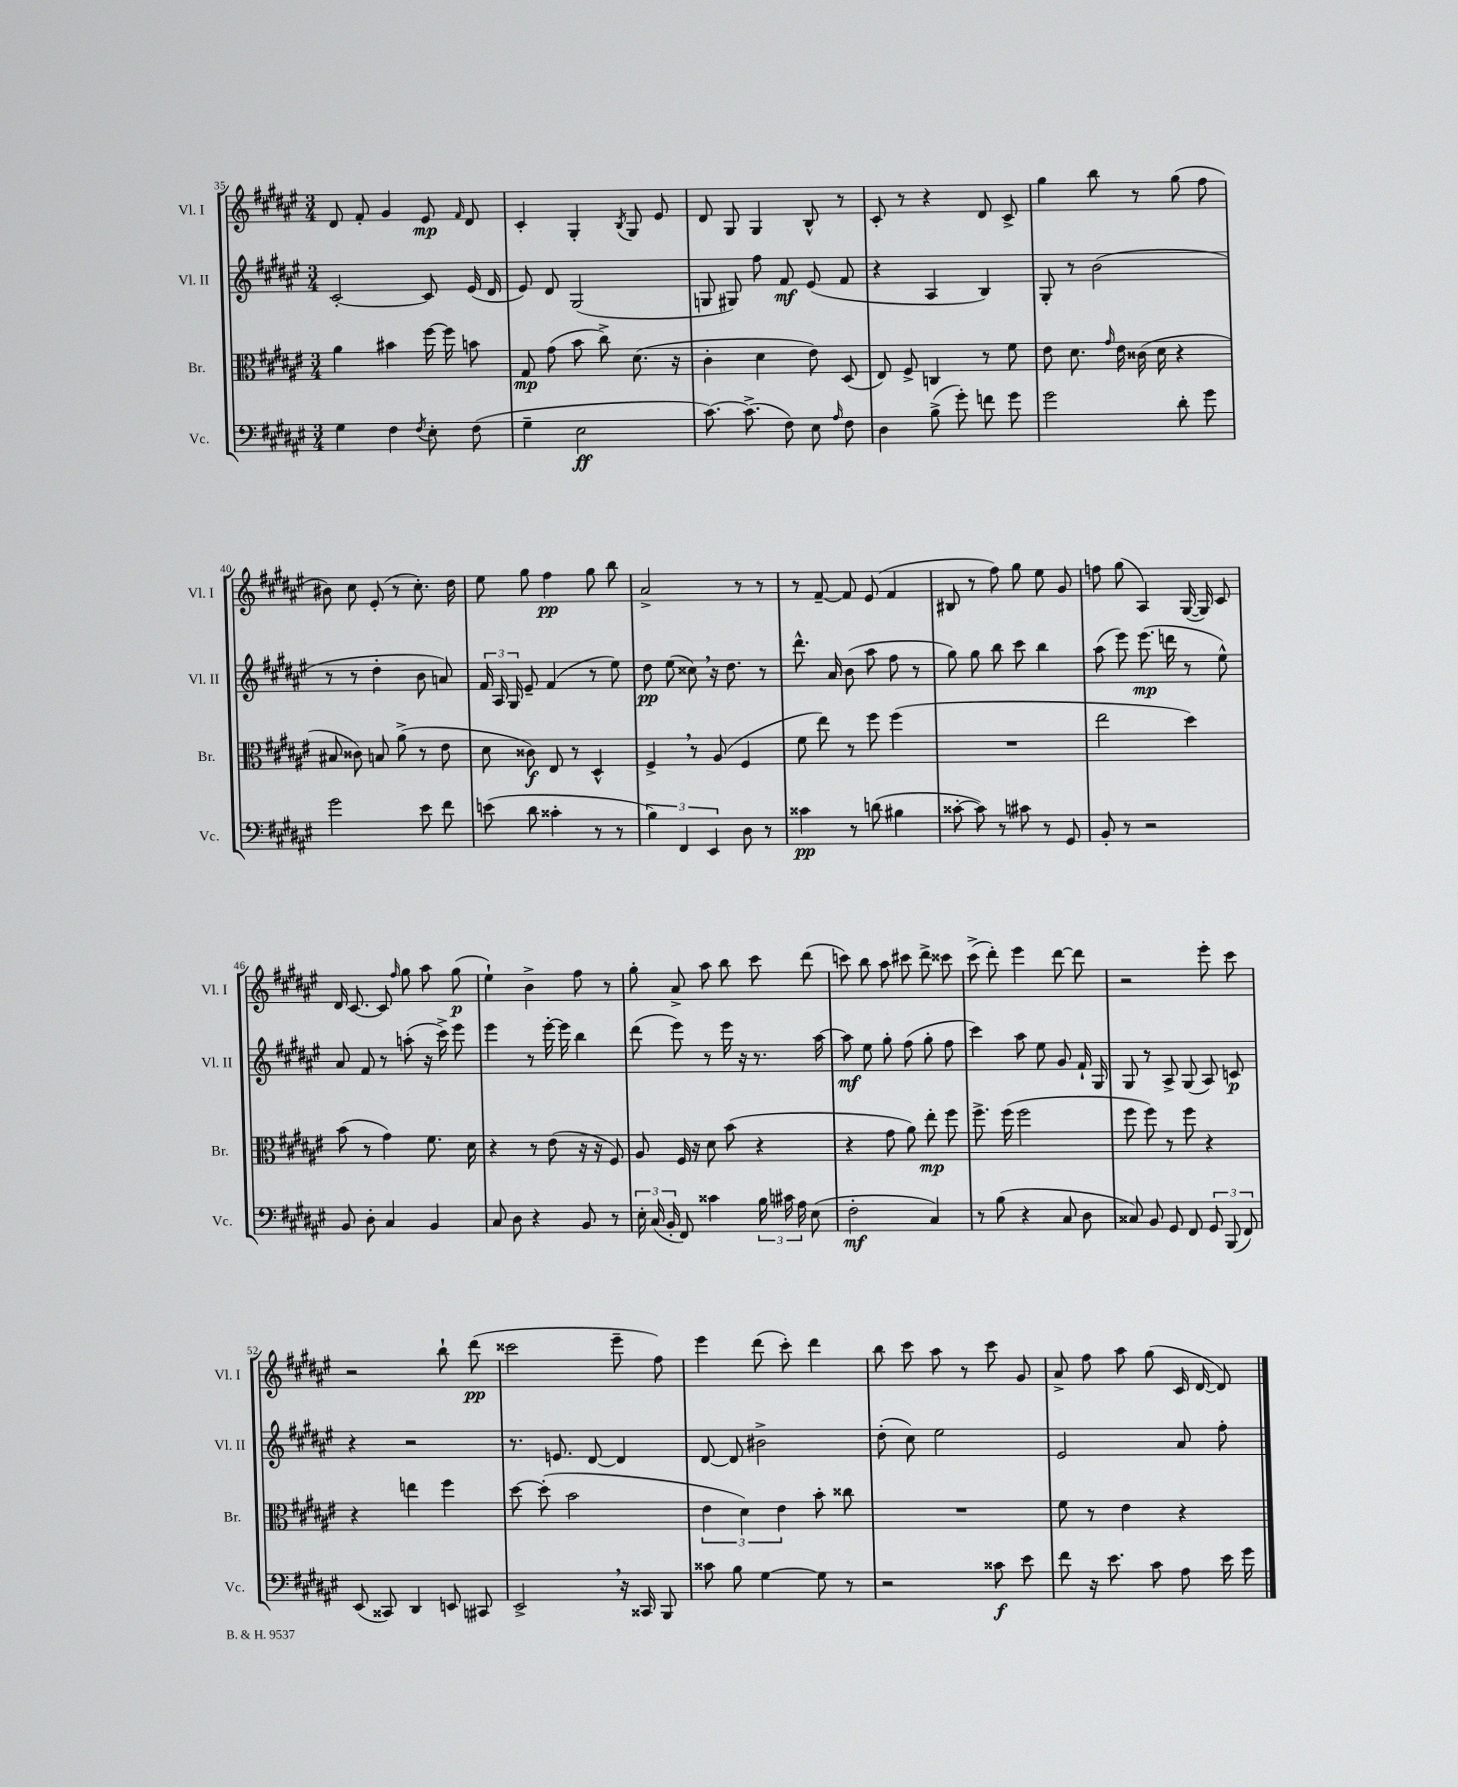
<<
\new StaffGroup <<
\new Staff = "s0" \with { instrumentName = "Vl. I" shortInstrumentName = "Vl. I" } {
    \clef treble \key fis \major \numericTimeSignature \time 3/4
    \autoBeamOff dis'8 fis'8-. gis'4 eis'8\mp \grace { fis'16 } dis'8 |
    cis'4-. gis4-. \acciaccatura { b8 } gis8 eis'8 |
    dis'8 gis8 gis4 b8-^ r8 |
    cis'8-. r8 r4 dis'8 cis'8-> |
    gis''4 b''8 r8 gis''8( fis''8 |
    bis'8) cis''8 eis'8-.( r8 cis''8.-.) dis''16 |
    eis''8 gis''8 fis''4\pp gis''8 b''8 |
    ais'2-> r8 r8 |
    r8 fis'8~-- fis'8 eis'8( fis'4 |
    bis8 r8 fis''8) gis''8 eis''8 gis'8 |
    f''8 gis''8( ais4) gis16~( gis16) cis'8 |
    dis'16 cis'8.~ cis'8 \grace { fis''16 } gis''8 ais''8 gis''8\p( |
    eis''4-!) b'4-> fis''8 r8 |
    gis''8-. ais'8-> ais''8 b''8 cis'''8 dis'''8( |
    c'''8) b''8 ais''8 cis'''8 dis'''8-> cisis'''8 |
    cis'''8->( dis'''8-.) eis'''4 dis'''8~ dis'''8 |
    r2 eis'''8-. cis'''8 |
    r2 b''8-! dis'''8\pp( |
    cisis'''2 eis'''8-- fis''8) |
    eis'''4 dis'''8( cis'''8-.) dis'''4 |
    b''8 cis'''8 ais''8 r8 cis'''8 gis'8 |
    ais'8-> fis''8 ais''8 gis''8( cis'16 dis'16~ dis'8) \bar "|." |
}
\new Staff = "s1" \with { instrumentName = "Vl. II" shortInstrumentName = "Vl. II" } {
    \clef treble \key fis \major \numericTimeSignature \time 3/4
    \autoBeamOff cis'2~-. cis'8 eis'16( dis'16 |
    eis'8) dis'8 gis2( |
    g8 gis8) fis''8 fis'8\mf eis'8( fis'8 |
    r4 ais4 b4) |
    gis8-. r8 b'2( |
    r8 r8 dis''4-. b'8 a'8) |
    \tuplet 3/2 { fis'16 ais16 gis16 } eis'8-- fis'4( r8 eis''8) |
    dis''8\pp eis''8( cisis''8) \breathe r16 dis''8. r8 |
    dis'''8.-^ ais'16 b'8( ais''8 fis''8 r8 |
    gis''8) gis''8 b''8 cis'''8 b''4 |
    ais''8( eis'''8) eis'''8.\mp( d'''16 r8 eis''8-^) |
    ais'8 fis'8 r8 a''8-.( r16 cis'''16->) eis'''8 |
    eis'''4 r8 eis'''16~-. eis'''16 b''4 |
    dis'''8( eis'''8) r8 eis'''16 r16 r8. ais''16~ |
    ais''8\mf eis''8 gis''8-. fis''8( gis''8-. fis''8 |
    cis'''4) ais''8 eis''8 gis'8 fis'16-! gis16 |
    gis8 r8 ais8-> gis8( ais8) c'8\p |
    r4 r2 |
    r8. e'8. dis'8~ dis'4 |
    dis'8~ dis'8 bis'2-> |
    dis''8-.( cis''8) eis''2 |
    eis'2 ais'8 fis''8-. \bar "|." |
}
\new Staff = "s2" \with { instrumentName = "Br." shortInstrumentName = "Br." } {
    \clef alto \key fis \major \numericTimeSignature \time 3/4
    \autoBeamOff ais'4 bis'4 fis''16~ fis''16 b'8 |
    gis8\mp gis'8( b'8 cis''8->) dis'8.( r16 |
    cis'4-. dis'4 eis'8) dis8( |
    eis8) fis8-> c4 r8 fis'8 |
    eis'8 dis'8. \grace { gis'16 } eis'16 cisis'16( dis'16 r4 |
    bis8 cisis'8) b8 ais'8->( r8 eis'8 |
    dis'8 cisis'8\f) eis8 r8 dis4-^ |
    fis4-> \breathe r8 ais8( fis4 |
    fis'8 eis''8) r8 fis''8 fis''4( |
    R2. |
    eis''2 dis''4) |
    b'8( r8 gis'4) fis'8. dis'16 |
    r4 r8 eis'8( r16 r16 fis8) |
    ais8 fis16 r16 dis'8 b'8( r4 |
    r4 gis'8 ais'8) eis''8-.\mp fis''8 |
    fis''8.-> fis''16( fis''2 |
    fis''8 fis''8) r8 fis''8 r4 |
    r4 e''4 fis''4 |
    dis''8~ dis''8-.( b'2 |
    \tuplet 3/2 { eis'4 dis'4) eis'4 } b'8-. cisis''8 |
    R2. |
    fis'8 r8 eis'4 r4 \bar "|." |
}
\new Staff = "s3" \with { instrumentName = "Vc." shortInstrumentName = "Vc." } {
    \clef bass \key fis \major \numericTimeSignature \time 3/4
    \autoBeamOff gis4 fis4 \acciaccatura { fis8 } eis8-. fis8( |
    gis4-- eis2\ff |
    cis'8.~) cis'8.->( fis8) eis8 \grace { ais16 } fis8 |
    dis4 b8->( gis'8-.) f'8 gis'8 |
    gis'2 dis'8-. gis'8 |
    gis'2 eis'8 fis'8 |
    e'8( dis'8 cisis'4-. r8 r8 |
    \tuplet 3/2 { b4) fis,4 eis,4 } dis8 r8 |
    cisis'4\pp r8 d'8( bis4 |
    cisis'8~-. cisis'8) r8 cis'8 r8 gis,8 |
    b,8-. r8 r2 |
    b,8 dis8-. cis4 b,4 |
    cis8 dis8 r4 b,8 r8 |
    \tuplet 3/2 { eis16-. cis16( b,16-. } fis,8) cisis'4 \tuplet 3/2 { b16 cis'16 ais16 } eis8( |
    fis2-.\mf cis4) |
    r8 b8( r4 cis8 dis8 |
    cisis8) b,8 gis,8 fis,8 \tuplet 3/2 { gis,8 b,,8( fis,8) } |
    eis,8( cisis,8) dis,4 e,8 cis,8 |
    eis,2-> \breathe r16 cisis,16 b,,8 |
    cisis'8 b8 gis4~ gis8 r8 |
    r2 cisis'8\f eis'8 |
    fis'8 r16 eis'8. cis'8 ais8 eis'16 gis'16 \bar "|." |
}
>>
>>
\layout { \context { \Score currentBarNumber = #35 } }
